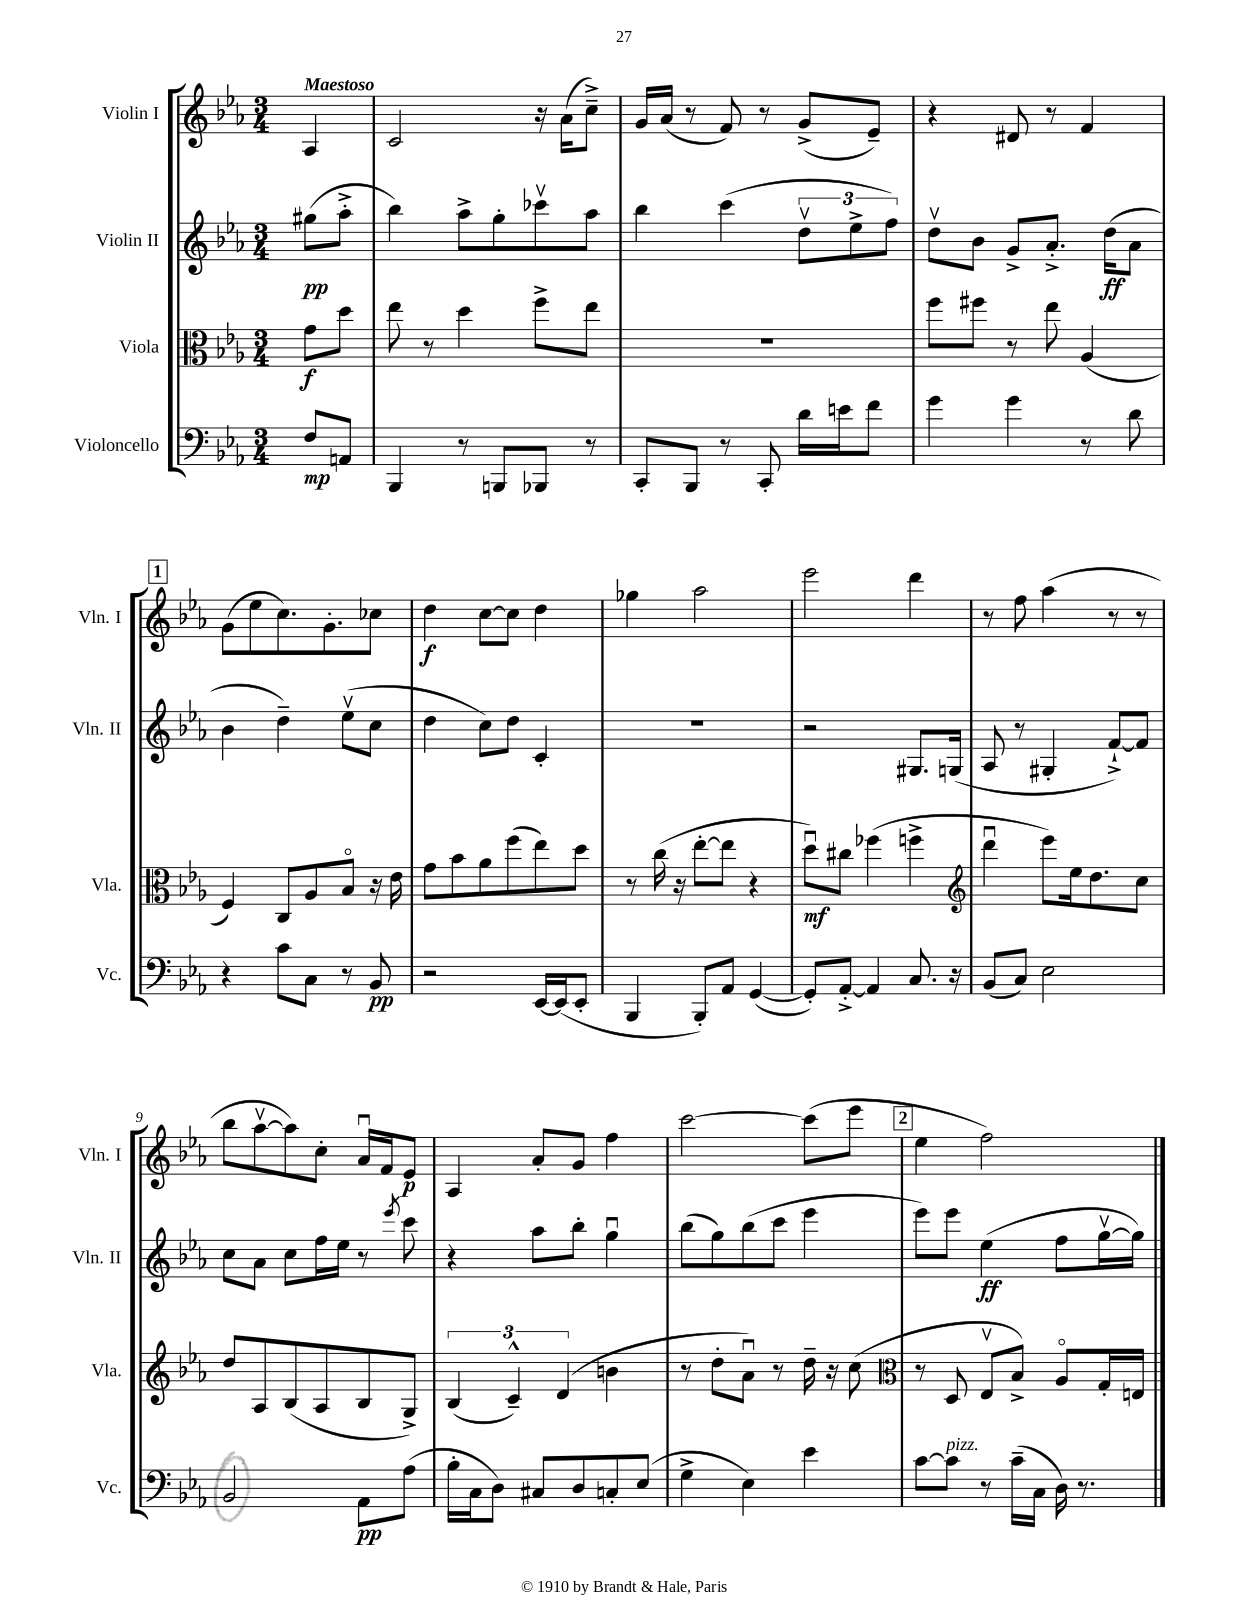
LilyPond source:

<<
\new StaffGroup <<
\new Staff = "s0" \with { instrumentName = "Violin I" shortInstrumentName = "Vln. I" } {
    \clef treble \key ees \major \numericTimeSignature \time 3/4 \partial 4 \tempo "Maestoso"
    aes4 |
    c'2 r16 aes'16( c''8--->) |
    g'16 aes'16( r8 f'8) r8 g'8->( ees'8--) |
    r4 dis'8 r8 f'4 |
    \mark \markup { \box "1" } g'8( ees''8 c''8.) g'8.-. ces''8 |
    d''4\f c''8~ c''8 d''4 |
    ges''4 aes''2 |
    ees'''2 d'''4 |
    r8 f''8 aes''4( r8 r8 |
    bes''8 aes''8~\upbow aes''8) c''8-. aes'16\downbow f'16 ees'8\p |
    aes4 aes'8-. g'8 f''4 |
    c'''2~ c'''8( ees'''8 |
    \mark \markup { \box "2" } ees''4 f''2) \bar "|." |
}
\new Staff = "s1" \with { instrumentName = "Violin II" shortInstrumentName = "Vln. II" } {
    \clef treble \key ees \major \numericTimeSignature \time 3/4 \partial 4
    gis''8\pp( aes''8-.-> |
    bes''4) aes''8-> g''8-. ces'''8\upbow aes''8 |
    bes''4 c'''4( \tuplet 3/2 { d''8\upbow ees''8-> f''8) } |
    d''8\upbow bes'8 g'8-> aes'8.-.-> d''16\ff( aes'8 |
    \mark \markup { \box "1" } bes'4 d''4--) ees''8\upbow( c''8 |
    d''4 c''8) d''8 c'4-. |
    R2. |
    r2 gis8. g16( |
    aes8 r8 gis4-. f'8~-!->) f'8 |
    c''8 aes'8 c''8 f''16 ees''16 r8 \acciaccatura { ees'''8 } c'''8 |
    r4 aes''8 bes''8-. g''4\downbow |
    bes''8( g''8) bes''8( c'''8 ees'''4 |
    \mark \markup { \box "2" } ees'''8) ees'''8 ees''4\ff( f''8 g''16~\upbow g''16) \bar "|." |
}
\new Staff = "s2" \with { instrumentName = "Viola" shortInstrumentName = "Vla." } {
    \clef alto \key ees \major \numericTimeSignature \time 3/4 \partial 4
    g'8\f d''8 |
    ees''8 r8 d''4 f''8-> ees''8 |
    R2. |
    f''8 fis''8 r8 ees''8 aes4( |
    \mark \markup { \box "1" } f4) c8 aes8 bes8\flageolet r16 ees'16 |
    g'8 bes'8 aes'8 f''8( ees''8) d''8 |
    r8 c''16( r16 ees''8~-. ees''8 r4 |
    d''8\downbow\mf) cis''8 fes''4( f''4-> |
    \clef treble d'''4\downbow ees'''8) ees''16 d''8. c''8 |
    d''8 aes8 bes8( aes8 bes8 g8->) |
    \tuplet 3/2 { bes4( c'4---^) d'4( } b'4 |
    r8 d''8-. aes'8\downbow) r8 d''16-- r16 c''8( |
    \mark \markup { \box "2" } \clef alto r8 d8 ees8\upbow bes8->) aes8\flageolet g16-. e16 \bar "|." |
}
\new Staff = "s3" \with { instrumentName = "Violoncello" shortInstrumentName = "Vc." } {
    \clef bass \key ees \major \numericTimeSignature \time 3/4 \partial 4
    f8\mp a,8 |
    bes,,4 r8 b,,8 bes,,8 r8 |
    c,8-. bes,,8 r8 c,8-. d'16 e'16 f'8 |
    g'4 g'4 r8 d'8 |
    \mark \markup { \box "1" } r4 c'8 c8 r8 bes,8\pp |
    r2 ees,16~ ees,16( ees,8-. |
    bes,,4 bes,,8-.) aes,8 g,4~( |
    g,8-.) aes,8~-.-> aes,4 c8. r16 |
    bes,8( c8) ees2 |
    bes,2 aes,8\pp aes8( |
    bes16-. c16 d8) cis8 d8 c8-. ees8( |
    g4-> ees4) ees'4 |
    \mark \markup { \box "2" } c'8~ c'8^\markup { \italic "pizz." } r8 c'16--( c16 d16) r8. \bar "|." |
}
>>
>>
